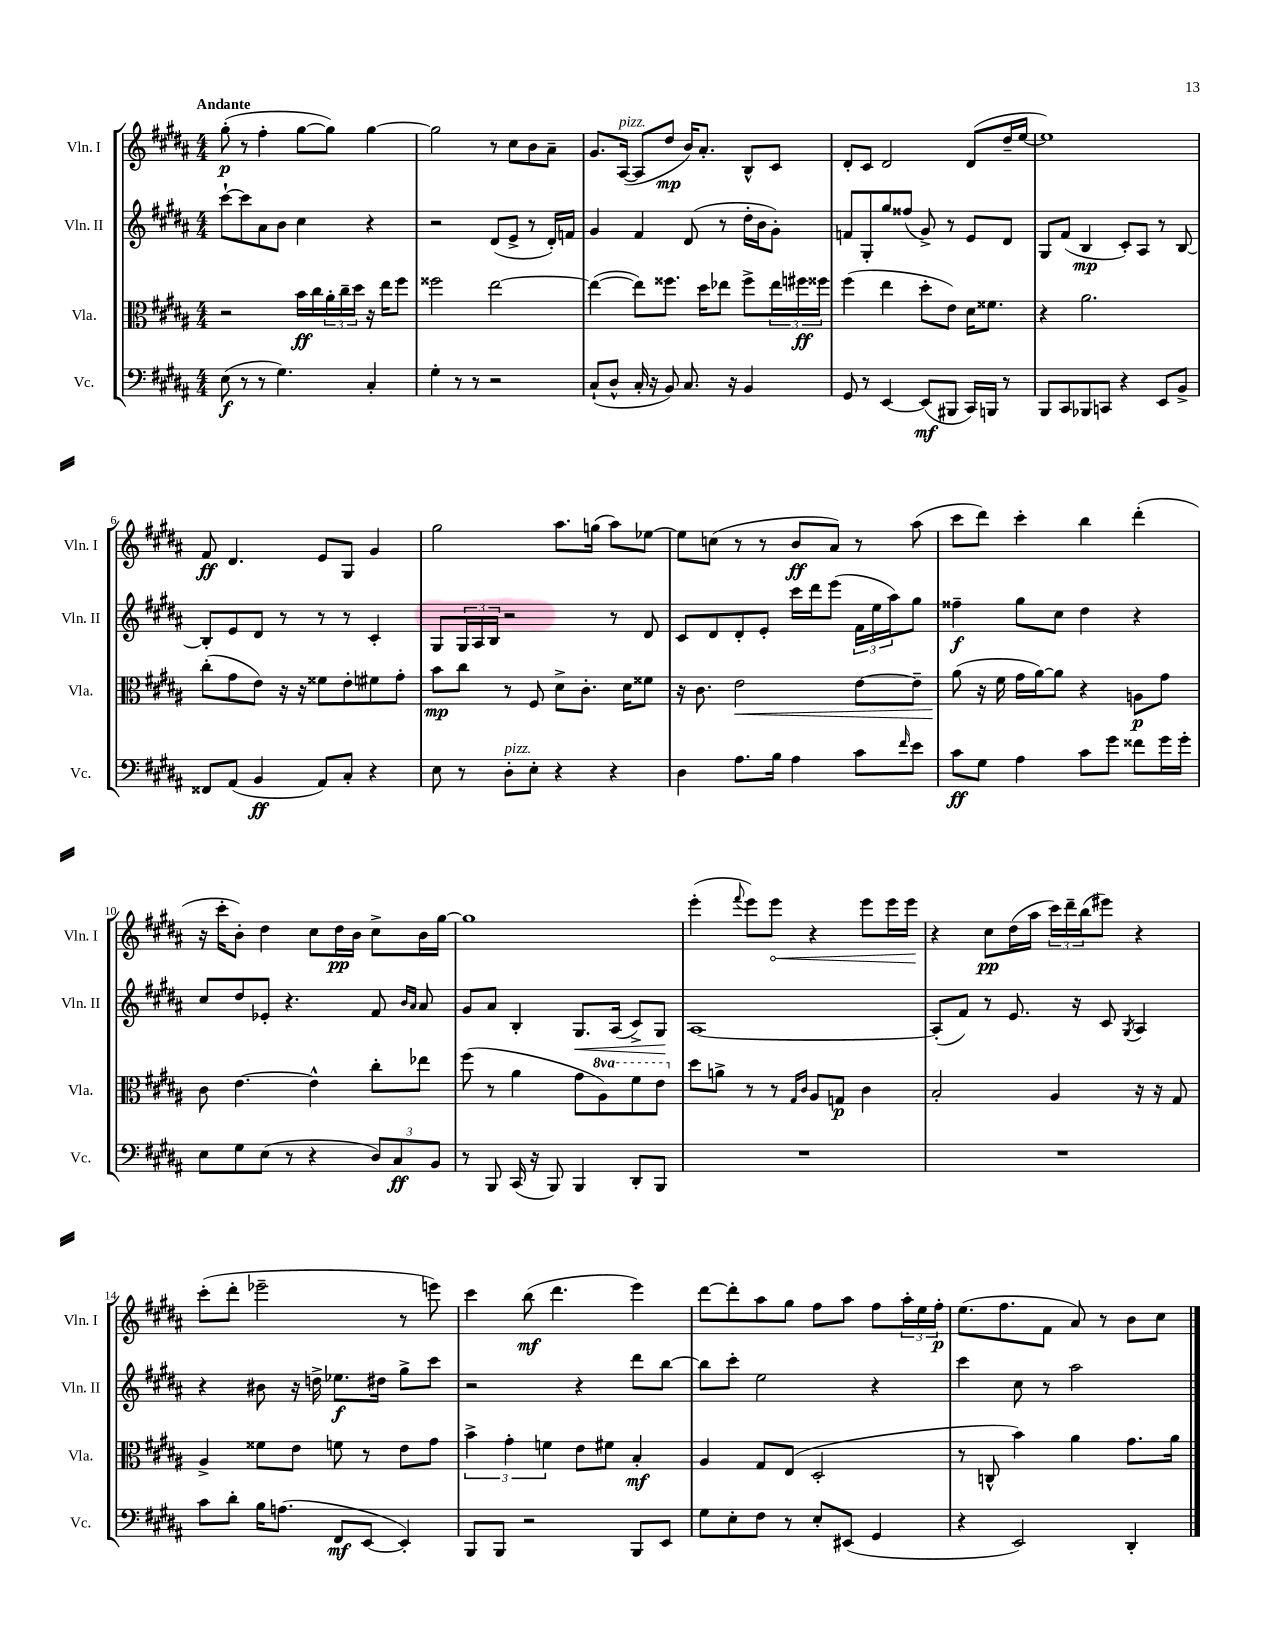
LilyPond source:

<<
\new StaffGroup <<
\new Staff = "s0" \with { instrumentName = "Vln. I" shortInstrumentName = "Vln. I" } {
    \clef treble \key b \major \numericTimeSignature \time 4/4 \tempo "Andante"
    gis''8-.\p( r8 fis''4-. gis''8~ gis''8) gis''4~ |
    gis''2 r8 cis''8 b'8 ais'8-- |
    gis'8. ais16~^\markup { \italic "pizz." }( ais8 dis''8\mp b'16) ais'8.-. b8-^ cis'8 |
    dis'8-. cis'8 dis'2 dis'8( dis''16-- e''16~ |
    e''1) |
    fis'8\ff dis'4. e'8 gis8 gis'4 |
    gis''2 ais''8. g''16( ais''8) ees''8~ |
    ees''8 c''8( r8 r8 b'8\ff ais'8) r8 ais''8( |
    cis'''8 dis'''8) cis'''4-. b''4 dis'''4-.( |
    r16 cis'''16-. b'8-.) dis''4 cis''8 dis''16\pp b'16 cis''8-> b'16 gis''16~ |
    gis''1 |
    e'''4-.( \appoggiatura { fis'''8 } e'''8) \once \override Hairpin.circled-tip = ##t e'''8\< r4 e'''8 e'''16 e'''16\! |
    r4 cis''8\pp dis''16( ais''16 \tuplet 3/2 { cis'''16) dis'''16-- b''16( } eis'''8) r4 |
    cis'''8-.( dis'''8-. ees'''2-- r8 e'''8) |
    cis'''4 b''8\mf( dis'''4. e'''4) |
    dis'''8~ dis'''8-. ais''8 gis''8 fis''8 ais''8 fis''8 \tuplet 3/2 { ais''16-. e''16 fis''16-.\p } |
    e''8.( fis''8. fis'8 ais'8) r8 b'8 cis''8 \bar "|." |
}
\new Staff = "s1" \with { instrumentName = "Vln. II" shortInstrumentName = "Vln. II" } {
    \clef treble \key b \major \numericTimeSignature \time 4/4
    cis'''8~-! cis'''8 ais'8 b'8 cis''4 r4 |
    r2 dis'8( e'8-> r8 dis'16-.) f'16 |
    gis'4 fis'4 dis'8( r8 dis''16-. b'16 gis'8-.) |
    f'8 gis8-. gis''8 fisis''8( gis'8->) r8 e'8 dis'8 |
    gis8 fis'8( b4\mp cis'8-.) ais8 r8 b8~ |
    b8-. e'8 dis'8 r8 r8 r8 cis'4-. |
    gis8 \tuplet 3/2 { gis16 ais16 b16 } r2 r8 dis'8 |
    cis'8 dis'8 dis'8-. e'8-. cis'''16 dis'''16 e'''8( \tuplet 3/2 { fis'16 e''16 ais''16) } gis''8 |
    fisis''4--\f gis''8 cis''8 dis''4 r4 |
    cis''8 dis''8 ees'8-. r4. fis'8 \grace { b'16 ais'16 } ais'8 |
    gis'8 ais'8 b4-. gis8.\< ais16( cis'8->) gis8\! |
    ais1~ |
    ais8-.( fis'8) r8 e'8. r16 cis'8 \acciaccatura { gis8 } ais4 |
    r4 bis'8 r16 d''16-> ees''8.\f dis''16 gis''8-> cis'''8 |
    r2 r4 dis'''8 b''8~ |
    b''8 cis'''8-. e''2 r4 |
    cis'''4 cis''8 r8 ais''2 \bar "|." |
}
\new Staff = "s2" \with { instrumentName = "Vla." shortInstrumentName = "Vla." } {
    \clef alto \key b \major \numericTimeSignature \time 4/4 \set Staff.ottavationMarkups = #ottavation-simple-ordinals
    r2 b'16\ff cis''16 \tuplet 3/2 { ais'16-. cis''16-- dis''16 } r16 e''16 fis''8 |
    fisis''2 e''2~ |
    e''4~( e''8) fisis''8. dis''16 ees''8 fisis''8-> \tuplet 3/2 { ees''16 fis''16\ff fisis''16 } |
    fis''4( e''4 dis''8-. e'8) dis'16 fisis'8. |
    r4 ais'2. |
    cis''8-.( gis'8 e'8) r16 r16 fisis'8 e'8-. fis'8 gis'8-. |
    b'8\mp cis''8 r8 fis8 dis'8-> cis'8.-. dis'16 fisis'8 |
    r16 cis'8. e'2\< e'8~ e'8-- |
    ais'8\!( r16 fis'16 gis'16 ais'16~) ais'8 r4 a8\p gis'8 |
    cis'8 e'4.~ e'4-^ cis''8-. ees''8 |
    fis''8( r8 ais'4 gis'8 \ottava #1 ais'8) fis''8 e''8 \ottava #0 |
    dis''8 a'8-> r8 r8 \grace { gis16 cis'16 } ais8 g8\p cis'4 |
    b2-. ais4 r16 r16 gis8 |
    ais4-> fisis'8 e'8 f'8 r8 e'8 gis'8 |
    \tuplet 3/2 { b'4-> gis'4-. f'4 } e'8 fis'8 b4-.\mf |
    ais4 gis8 e8( dis2-. |
    r8 c8-^ b'4) ais'4 gis'8. ais'16 \bar "|." |
}
\new Staff = "s3" \with { instrumentName = "Vc." shortInstrumentName = "Vc." } {
    \clef bass \key b \major \numericTimeSignature \time 4/4
    e8\f( r8 r8 gis4.) cis4-. |
    gis4-. r8 r8 r2 |
    cis8-!( dis8-^ cis16-. r16 b,8) cis8. r16 b,4 |
    gis,8 r8 e,4~ e,8\mf( bis,,8 cis,16) b,,16 r8 |
    b,,8 cis,8 bes,,8 c,8 r4 e,8 b,8-> |
    fisis,8 ais,8( b,4\ff ais,8) cis8-. r4 |
    e8 r8 dis8-.^\markup { \italic "pizz." } e8-. r4 r4 |
    dis4 ais8. b16 ais4 cis'8 \grace { fis'16 } e'8 |
    cis'8\ff gis8 ais4 cis'8 gis'8 fisis'8 gis'16 gis'16-. |
    e8 gis8 e8( r8 r4 \tuplet 3/2 { dis8) cis8\ff b,8 } |
    r8 b,,8 cis,16( r16 b,,8) b,,4 dis,8-. b,,8 |
    R1 |
    R1 |
    cis'8 dis'8-. b16 a8.( fis,8\mf e,8~ e,4-.) |
    b,,8 b,,8 r2 b,,8 e,8 |
    gis8 e8-. fis8 r8 e8-. eis,8( gis,4 |
    r4 e,2) dis,4-. \bar "|." |
}
>>
>>
